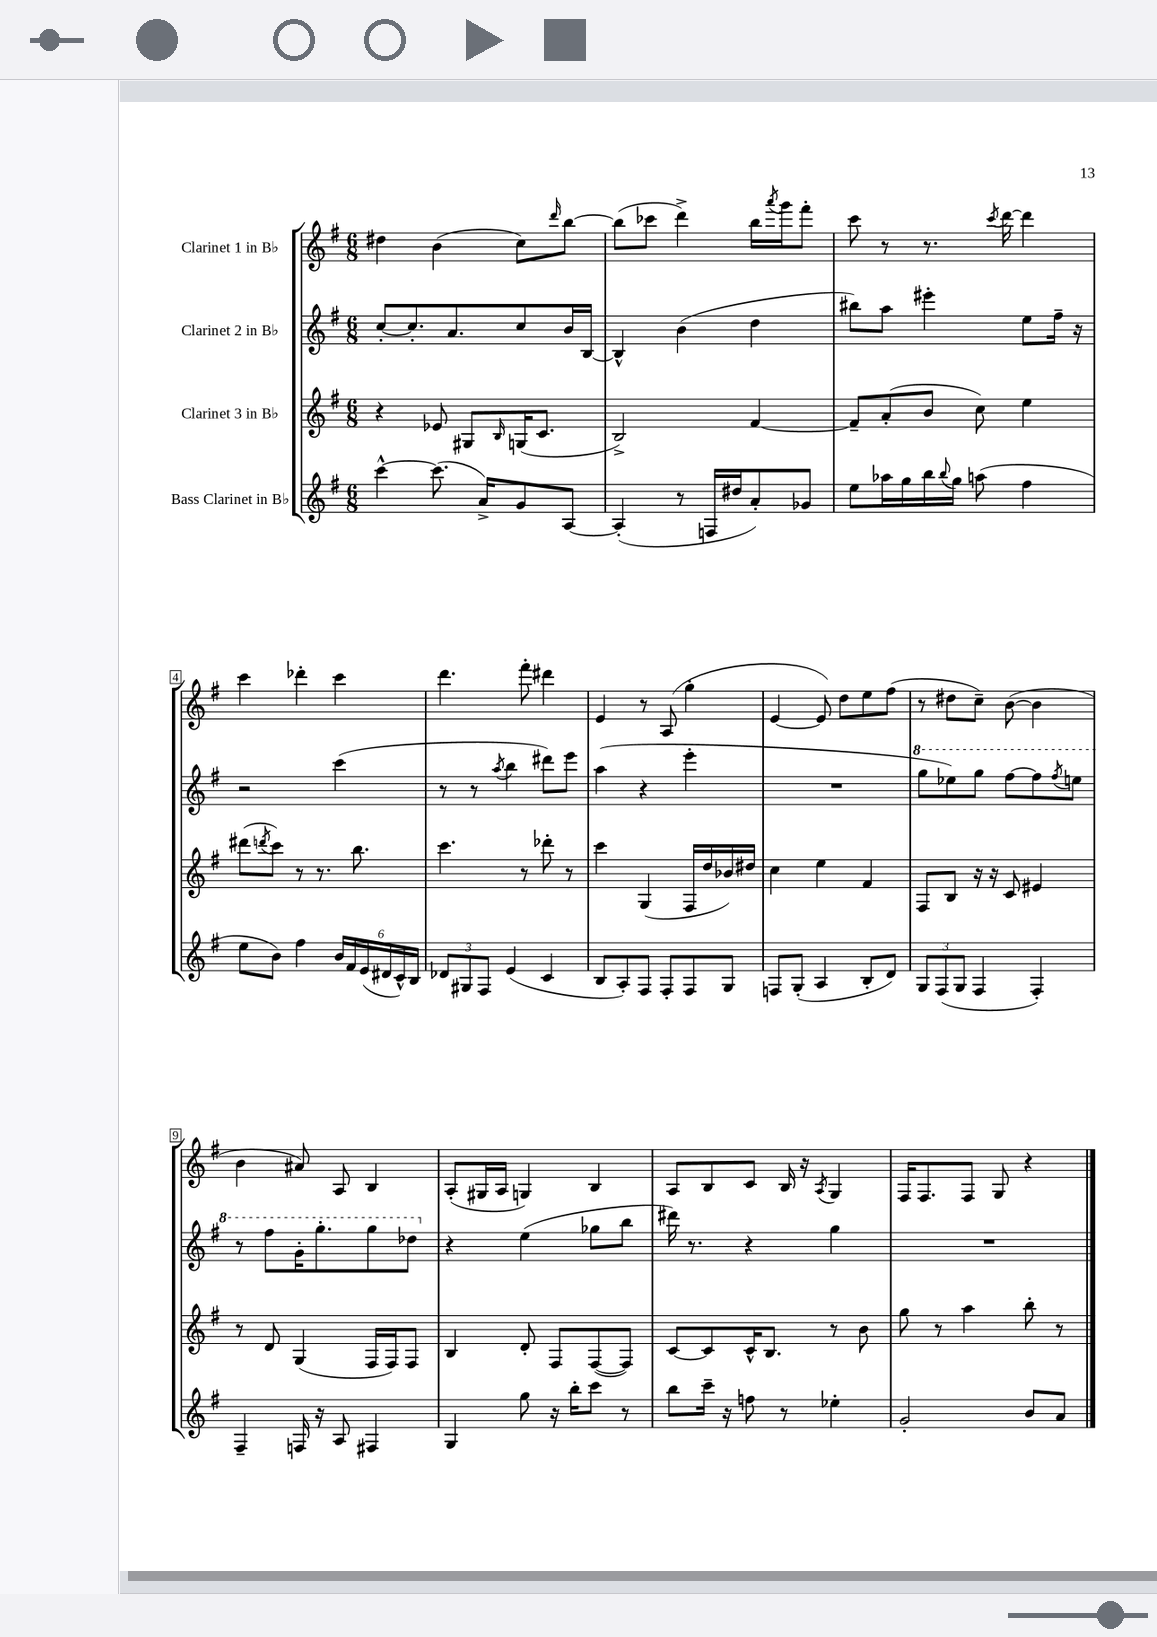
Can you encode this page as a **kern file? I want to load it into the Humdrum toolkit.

**kern	**kern	**kern	**kern
*staff4	*staff3	*staff2	*staff1
*clefG2	*clefG2	*clefG2	*clefG2
*k[f#]	*k[f#]	*k[f#]	*k[f#]
*M6/8	*M6/8	*M6/8	*M6/8
[4ccc^^\	4r	[8cc'/L	4dd#\
.	.	8.cc'/]	.
(8.ccc\]	8e-/	.	(4b\
.	.	8.a/	.
.	8G#/L	.	.
16a^/LK)	.	.	.
.	16qqB/	.	.
8g/	(16G/K	8cc/	8cc\L)
.	8.c/J	.	.
.	.	.	16qqddd/
[8A/J	.	16b/L	[8bb\J
.	.	[16B/JJ	.
=	=	=	=
(4A'/]	2B^/)	4B^^/]	(8bb\]L
.	.	.	8ccc-\J
8r	.	(4b\	4ddd^\)
16F/LL	.	.	.
16dd#/J	.	.	.
8a'/)	[4f#/	4dd\	16bb\LL
.	.	.	8qaaa/
.	.	.	16ggg\J
8g-/J	.	.	8fff#'\J
=	=	=	=
8ee\L	8f#~/]L	8bb#\L)	8ccc\
16aa-\L	(8a'/	8aa\J	8r
16gg\	.	.	.
16bb\	8b/J	4eee#'\	8.r
8qqbb/	.	.	.
16gg\JJ	.	.	.
(8aa\	8cc\)	.	.
.	.	.	8qccc/
.	.	.	[16ddd\
4ff#\	4ee\	8ee\L	4ddd\]
.	.	16ff#~\Jk	.
.	.	16r	.
=	=	=	=
8ee\L	(8ddd#\L	2r	4ccc\
.	8qddd/	.	.
8b\J)	8ccc\J)	.	.
4ff#\	8r	.	4ddd-'\
.	8.r	.	.
24b/LL	.	(4ccc\	4ccc\
24f#/	.	.	.
.	8.bb\	.	.
(24e/	.	.	.
24d#/	.	.	.
24c^^/)	.	.	.
24B/JJ	.	.	.
=	=	=	=
12d-/L	4.ccc\	8r	4.ddd\
12G#/	.	.	.
.	.	8r	.
12F#/J	.	.	.
.	.	8qaa/	.
(4e/	.	4bb\	.
.	8r	.	8fff#'\
4c/	8ddd-'\	8ddd#\L)	4ddd#\
.	8r	8eee\J	.
=	=	=	=
8B/L	4ccc\	(4aa\	4e/
8A'/)	.	.	.
8F#/J	(4G/	4r	8r
8F#'/L	.	.	(8A/
8F#/	16F#/LL	4eee'\	4gg'\
.	16dd/	.	.
8G/J	16b-/)	.	.
.	16dd#/JJ	.	.
=	=	=	=
8F/L	4cc\	2.r	[4e/
(8G'/J	.	.	.
4A/	4ee\	.	8e/])
.	.	.	8dd\L
8B'/L	4f#/	.	8ee\
8d/J)	.	.	(8ff#\J
=	=	=	=
12G/L	8F#/L	8ggg\L	8r
(12F#/	.	.	.
.	8B/J	8eee-\)	8dd#\L
12G/J	.	.	.
4F#/	16r	8ggg\J	8cc~\J)
.	16r	.	.
.	8c/	[8fff#\L	([8b\
4F#'/)	4e#/	8fff#\]	4b\]
.	.	8qfff#/	.
.	.	8eee\J	.
=	=	=	=
4F#~/	8r	8r	4b\
.	8d/	8fff#\L	.
16F/	(4G/	16gg'\K	8a#/)
16r	.	8.ggg'\	.
8A/	.	.	8A/
4F#/	16F#/LL	8ggg\	4B/
.	16F#/J)	.	.
.	8F#/J	8ddd-\J	.
=	=	=	=
4G/	4B/	4r	(8A'/L
.	.	.	16G#/L
.	.	.	16A/JJ
8gg\	8d'/	(4ee\	4G/)
16r	8F#/L	.	.
16bb'\LK	.	.	.
8ccc\J	([8F#/	8gg-\L	4B/
8r	8F#/]J)	8bb\J	.
=	=	=	=
8bb\L	[8c/L	16ddd#\)	8A/L
.	.	8.r	.
16ccc~\Jk	8c/]	.	8B/
16r	.	.	.
8ff\	16c^^/K	4r	8c/J
.	8.B/J	.	.
8r	.	.	16B/
.	.	.	16r
.	.	.	8qA/
4ee-'\	8r	4gg\	4G/
.	8b\	.	.
=	=	=	=
2g'/	8gg\	2.r	16F#/LK
.	.	.	8.F#/
.	8r	.	.
.	4aa\	.	8F#/J
.	.	.	8G/
8b/L	8bb'\	.	4r
8a/J	8r	.	.
==	==	==	==
*-	*-	*-	*-
